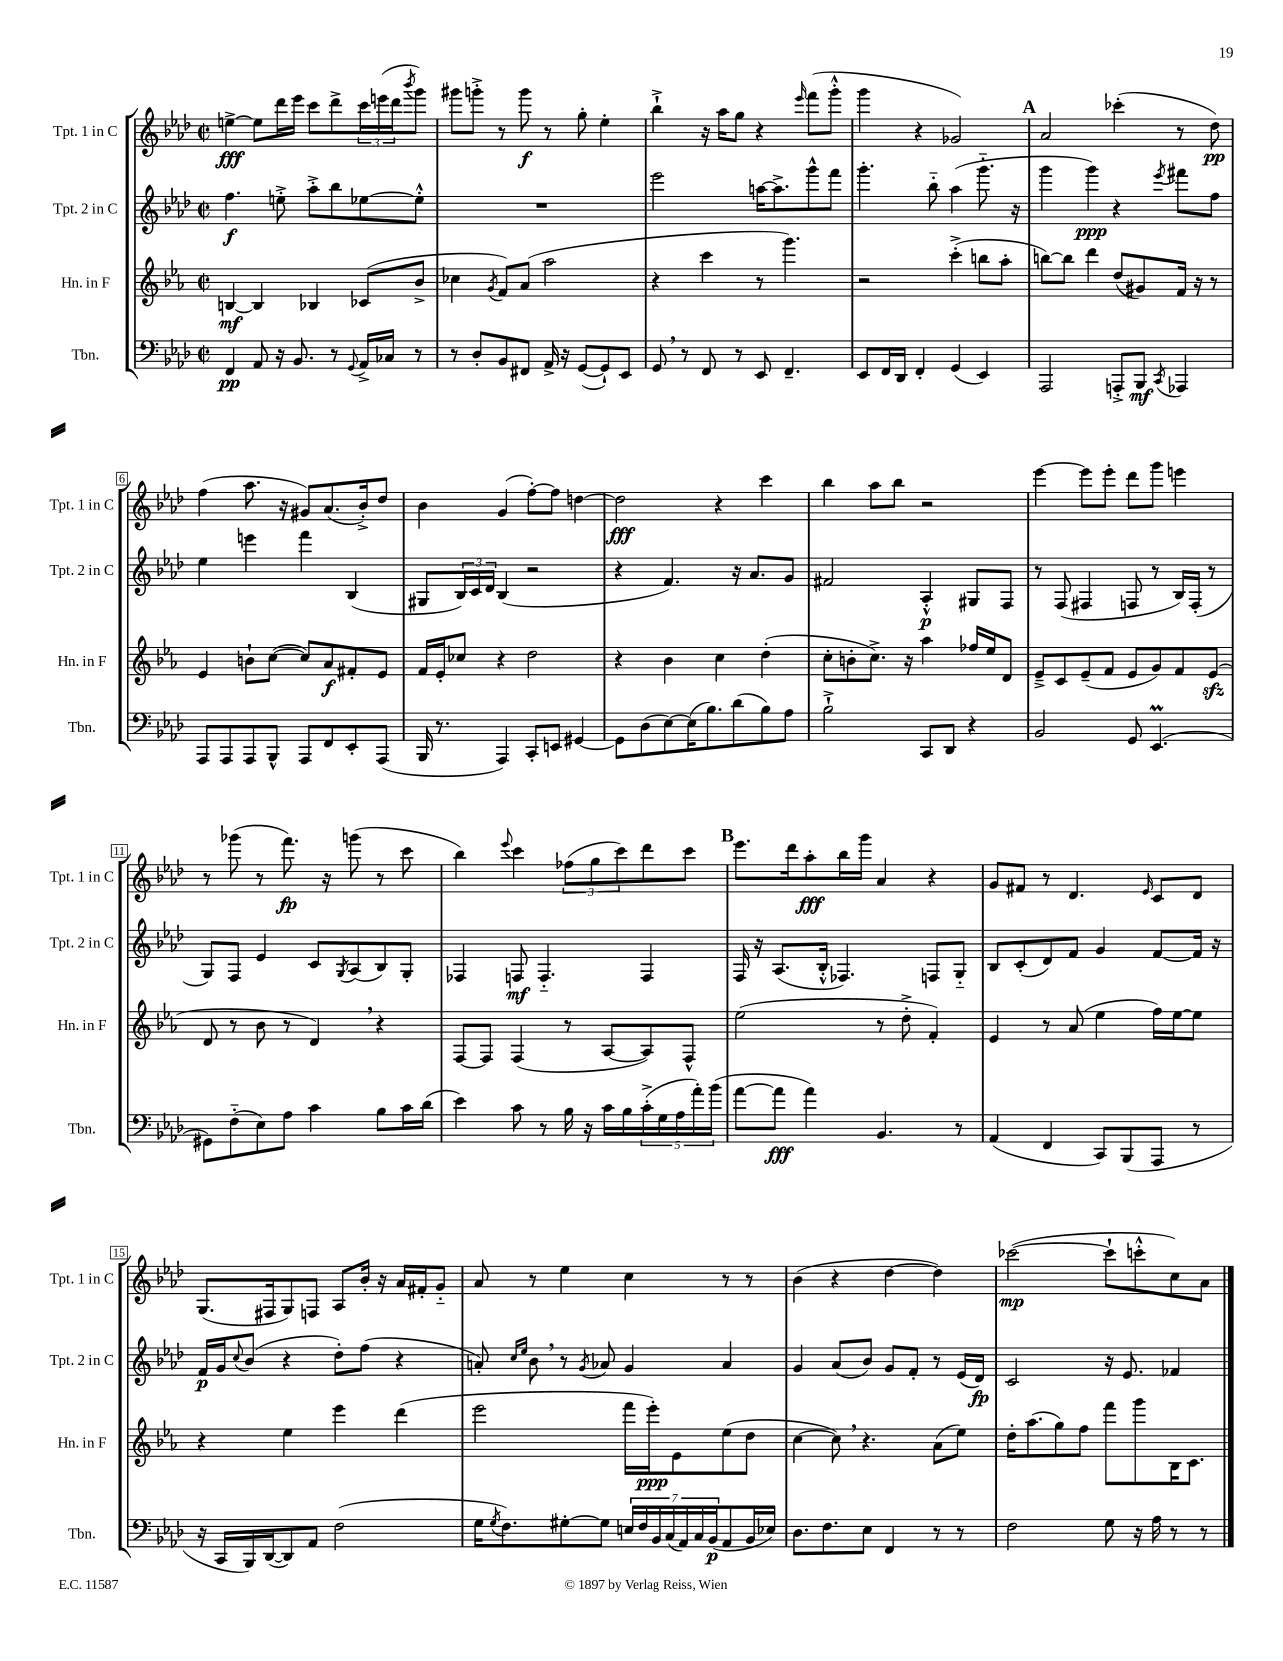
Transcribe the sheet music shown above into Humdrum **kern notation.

**kern	**kern	**kern	**kern
*staff4	*staff3	*staff2	*staff1
*clefF4	*clefG2	*clefG2	*clefG2
*k[b-e-a-d-]	*k[b-e-a-]	*k[b-e-a-d-]	*k[b-e-a-d-]
*M2/2	*M2/2	*M2/2	*M2/2
*met(c|)	*met(c|)	*met(c|)	*met(c|)
4FF	[4B	4.ff	[4ee^
8AA-	4B]	.	8ee]
16r	.	8ee'^	16ddd-
8.BB-	.	.	16eee-
.	4B-	8aa-'^	8ccc
8r	.	8bb-	8ddd-^
8qqGG	.	.	.
16AA-^	(8c-	[8ee-	24ccc
.	.	.	(24eee
16C-	.	.	.
.	.	.	24ddd-
.	.	.	8qbbb-
8r	8b-^	8ee-'^^]	8ggg)
=	=	=	=
8r	4cc-	1r	8ggg#
8D-'	.	.	8ggg'^
.	8qg	.	.
8BB-	8f)	.	8r
8FF#	(8a-	.	8ggg
16AA-^	2aa-	.	8r
16r	.	.	.
([8GG	.	.	8gg'
8GG`])	.	.	4ee-'
8EE-	.	.	.
=	=	=	=
8GG	4r	2eee-	4bb-`^
8r	.	.	.
8FF	4ccc	.	16r
.	.	.	16aa-
8r	.	.	8gg
8EE-	8r	[16aa	4r
.	.	8.aa^]	.
4.FF~	4.ggg)	.	.
.	.	.	16qqeee-
.	.	8ggg^^	(8fff
.	.	8fff	8ggg'^^
=	=	=	=
8EE-	2r	4.ggg'	4ggg
16FF	.	.	.
16DD-	.	.	.
4FF'	.	.	4r
.	.	8bb-'~	.
(4GG	(4ccc'^	(4aa-	2g-)
4EE-)	8bb	8.ggg'~	.
.	8aa-'	.	.
.	.	16r	.
=	=	=	=
2AAA-	[8bb)	4ggg	2a-
.	8bb]	.	.
.	4ddd	4ggg)	.
8AAA'^	(8dd	4r	(4ccc-'
8BBB-	8g#)	.	.
8qCC	.	8qeee-	.
4AAA-	16f	8fff#	8r
.	16r	.	.
.	8r	8ff	8dd-)
=	=	=	=
8AAA-	4e-	4ee-	(4ff
8AAA-	.	.	.
8AAA-	8b`	4eee	8.aa-
8BBB-^^	([8cc	.	.
.	.	.	16r
8AAA-	8cc])	4fff	8g#)
8FF	8a-	.	(8.a-
8EE-'	8f#'	(4B-	.
.	.	.	16b-'^)
(8AAA-	8e-	.	8dd-
=	=	=	=
16BBB-	16f	8G#	4b-
8.r	16e-'	.	.
.	8cc-	24B-)	.
.	.	24c	.
.	.	24d-	.
4AAA-)	4r	(4B-	(4g
8CC'	2dd	2r	[8ff')
8EE	.	.	8ff]
[4GG#	.	.	[4dd
=	=	=	=
8GG#]	4r	4r	2dd]
(8D-	.	.	.
[8E-)	4b-	4.f)	.
(16E-]	.	.	.
8.B-)	.	.	.
.	4cc	.	4r
(8d-	.	16r	.
.	.	8.a-	.
8B-)	(4dd'	.	4ccc
8A-	.	8g	.
=	=	=	=
2B-`^	8cc'	2f#	4bb-
.	8b'	.	.
.	8.cc^)	.	8aa-
.	.	.	8bb-
.	16r	.	.
8CC	4aa-	4A-'^^	2r
8DD-	.	.	.
4r	16ff-	8G#	.
.	16ee-	.	.
.	8d	8F	.
=	=	=	=
2BB-	8e-~^	8r	[4eee-
.	8c	(8F	.
.	(8e-~	4F#	8eee-]
.	8f	.	8eee-'
8GG	8e-	8F	8ddd-
(4.EE-	8g)	8r	8ggg
.	8f	16B-)	4eee
.	.	(16F'	.
.	(8e-	8r	.
=	=	=	=
8GG#)	8d	8G)	8r
(8F'~	8r	8F	(8ggg-
8E-)	8b-	4e-	8r
8A-	8r	.	8.fff)
4c	4d)	8c	.
.	.	.	16r
.	.	8qG	.
.	.	(8A-	(8ggg
8B-	4r	8B-)	8r
16c	.	8G'	8ccc
(16d-	.	.	.
=	=	=	=
4e-)	[8F	4F-	4bb-)
.	8F]	.	.
.	.	.	8qqeee-
8c	(4F	8F	4ccc
8r	.	4.F'~	.
16B-	8r	.	(12ff-
16r	.	.	.
.	.	.	12gg
16c	[8A-	.	.
.	.	.	12ccc)
16B-	.	.	.
(20c'^	8A-])	4F	8ddd-
20G	.	.	.
20A-	.	.	.
.	8F^^	.	8ccc
20a-')	.	.	.
(20b-	.	.	.
=	=	=	=
[8a-	(2ee-	16F	8.eee-
.	.	16r	.
8a-]	.	(8.A-	.
.	.	.	16ddd-
4a-)	.	.	8aa-'
.	.	16B-'^^	.
.	.	4.F-)	16bb-
.	.	.	16ggg
4.BB-	8r	.	4a-
.	8dd'^	.	.
.	4f')	8F	4r
8r	.	8G'~	.
=	=	=	=
(4AA-	4e-	8B-	8g
.	.	(8c'	8f#
4FF	8r	8d-)	8r
.	(8a-	8f	4.d-
8CC)	4ee-	4g	.
(8BBB-	.	.	.
.	.	.	16qqe-
8AAA-	16ff)	[8f	8c
.	[16ee-	.	.
8r	8ee-]	16f]	8d-
.	.	16r	.
=	=	=	=
16r	4r	16f	(8.G
16CC	.	16g	.
.	.	8qqcc	.
16BBB-)	.	(8b-	.
([16DD-	.	.	16F#
8DD-])	4ee-	4r	8G)
8AA-	.	.	8F
(2F	4eee-	8dd-')	8A-
.	.	(8ff	16b-'
.	.	.	16r
.	(4ddd	4r	16a-
.	.	.	16f#'
.	.	.	8g'~
=	=	=	=
16G	2eee-	8a')	8a-
8qG	.	.	.
8.F)	.	.	.
.	.	16qqcc	.
.	.	16qqee-	.
.	.	8b-	8r
[8G#'	.	8r	4ee-
.	.	8qg	.
8G#]	.	8a-	.
28E	16fff	4g	4cc
28F	.	.	.
.	16eee-')	.	.
28BB-	.	.	.
(28C	.	.	.
.	8e-	.	.
28AA-)	.	.	.
28C	.	.	.
(28BB-	.	.	.
8AA-	(8ee-	4a-	8r
16BB-	8dd	.	8r
16E-)	.	.	.
=	=	=	=
8.D-	[4cc	4g	(4b-
8.F	.	.	.
.	8cc])	(8a-	4r
8E-	4.r	8b-)	.
4FF	.	8g	[4dd-
.	.	8f'	.
8r	(8a-	8r	4dd-])
8r	8ee-)	(16e-	.
.	.	16d-)	.
=	=	=	=
2F	16dd'	2c	([2ccc-
.	(8.aa-	.	.
.	8gg)	.	.
.	8ff	.	.
8G	8fff	16r	8ccc-`]
.	.	8.e-	.
16r	8ggg	.	8ccc'^^
16A-	.	.	.
8r	16B-	4f-	8cc)
.	8.c	.	.
8r	.	.	8a-
==	==	==	==
*-	*-	*-	*-
